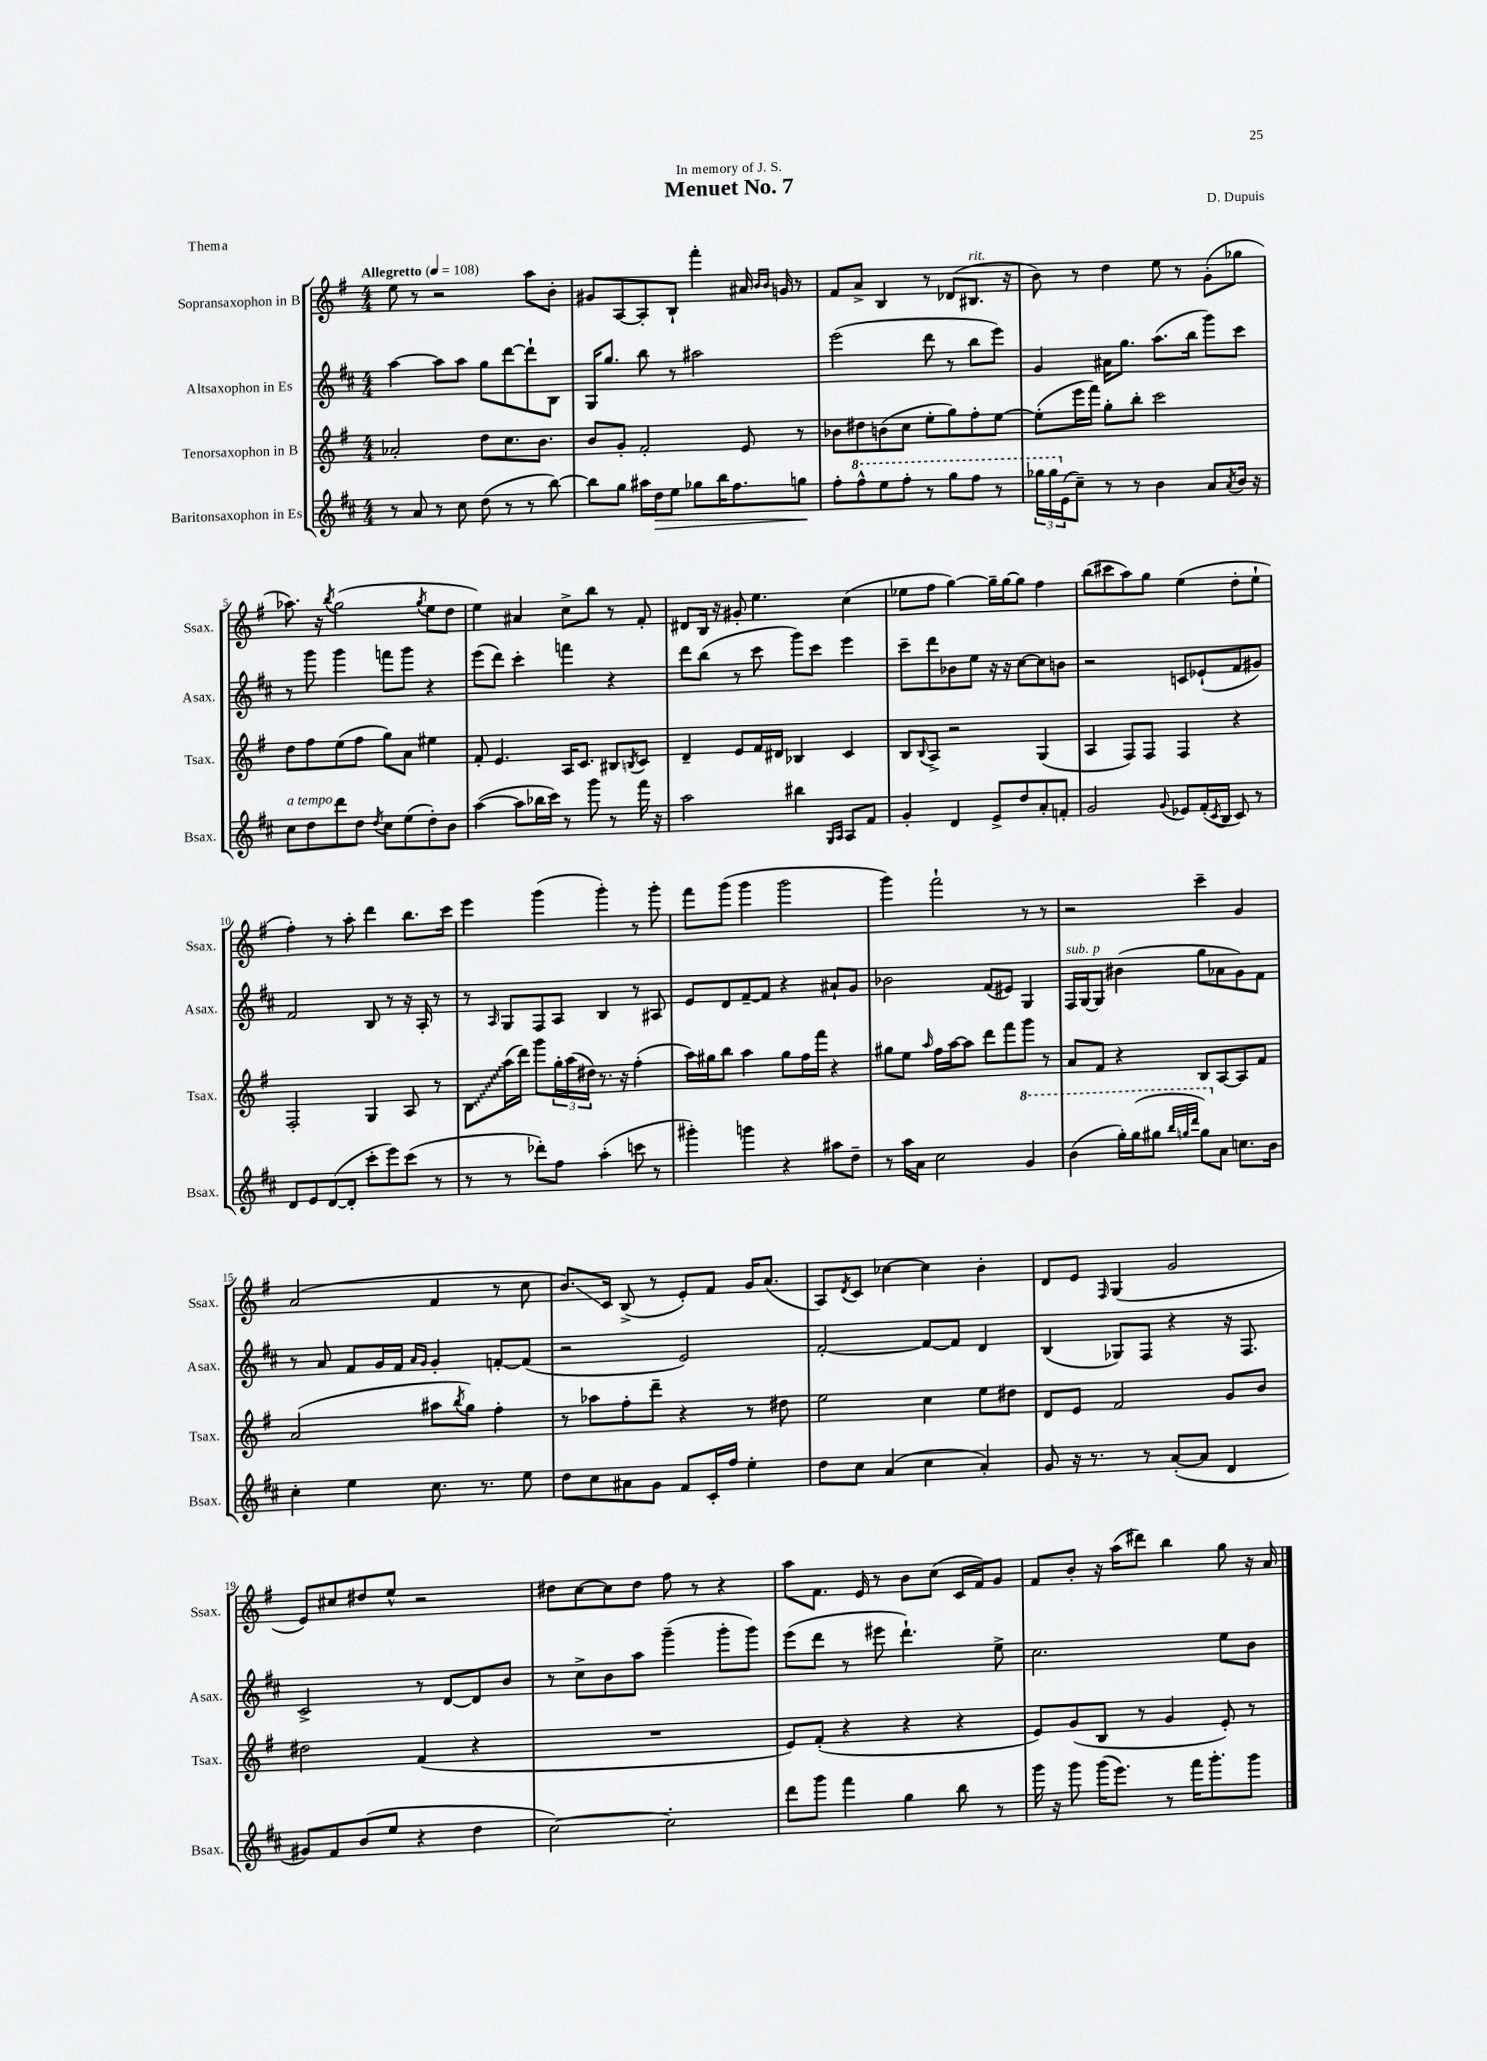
\header { title = "Menuet No. 7" composer = "D. Dupuis" dedication = "In memory of J. S." piece = "Thema" }
<<
\new StaffGroup <<
\new Staff = "s0" \with { instrumentName = "Sopransaxophon in B" shortInstrumentName = "Ssax." } {
    \clef treble \key g \major \numericTimeSignature \time 4/4 \tempo "Allegretto" 4 = 108
    e''8 r8 r2 a''8 b'8-. |
    gis'8 a8~ a8-. b8-! fis'''4-. ais'16 \grace { b'16 b'16 } g'16 r8 |
    fis'8 a'8-> b4 r8 des'8( bis8.^\markup { \italic "rit." } r16 |
    b'8) r8 d''4 e''8 r8 g'8-.( ges''8 |
    aes''8.) r16 \acciaccatura { b''8 } g''2( \acciaccatura { g''8 } e''8 d''8 |
    e''4) ais'4 c''8-> b''8 r8 fis'8-. |
    dis'8 b16 r16 gis'8-. e''4. c''4( |
    ees''8 fis''8 g''4~) g''16-- g''16~ g''8 fis''4 |
    b''8( cis'''8 a''8) g''8 e''4( d''8-. e''8-! |
    fis''4-.) r8 a''8-. d'''4 b''8. c'''16 |
    e'''4 g'''4( g'''4-.) r8 g'''8-. |
    fis'''8 g'''8( g'''4 g'''2 |
    g'''4) fis'''2-! r8 r8 |
    r2 c'''4-- g'4 |
    a'2( fis'4 r8 c''8 |
    b'8.\glissando) c'16 b8->( r8 e'8-.) fis'8 g'16 a'8.( |
    a8) \acciaccatura { d'8 } c'8 ces''4~ ces''4 b'4-. |
    d'8 e'8 \grace { fis16 } g4( g'2 |
    e'8) cis''8 dis''8 e''8-^ r2 |
    dis''8 c''8~ c''8 dis''8 fis''8 r8 r4 |
    a''8 fis'8. e'16 r8 b'8 c''8( c'16 fis'16) g'8 |
    fis'8 b'8-. r16 a''16( dis'''8) b''4 g''8 r16 a'16 \bar "|." |
}
\new Staff = "s1" \with { instrumentName = "Altsaxophon in Es" shortInstrumentName = "Asax." } {
    \clef treble \key d \major \numericTimeSignature \time 4/4
    a''4~ a''8 a''8 g''8 d'''8~ d'''8-! b8 |
    g16 g''8. b''8 r8 ais''2 |
    e'''2( d'''8 r8 b''8 e'''8) |
    g'4 ais'16 g''8. a''8.( b''16 g'''8) cis'''8 |
    r8 g'''8 g'''4 f'''8 g'''8 r4 |
    e'''8( d'''8) cis'''4-. f'''4 r4 |
    d'''8 b''8( r8 cis'''8 g'''8) cis'''8 e'''4 |
    cis'''8-- d'''8 bes'8 e''8 r16 r16 cis''8~ cis''8 b'8 |
    r2 c'8 ees'8-!( fis'8 gis'8) |
    fis'2 b8 r8 r16 a16-. r8 |
    r8 \grace { a16 } g8 fis8 a8 b4 r8 ais8 |
    e'8 d'8 fis'8~-- fis'8 r4 ais'8-! g'8 |
    bes'2 fis'8( eis'8) g4 |
    fis16^\markup { \italic "sub. p" } g16~ g8 bis'4( g''8 aes'8 g'8) fis'8 |
    r8 a'8 fis'8 g'16 fis'16 \grace { a'16 g'16 } g'4-. f'8~-. f'8( |
    r2 e'2) |
    fis'2~-. fis'8~ fis'8 d'4 |
    b4( ges8) fis8 r4 r16 fis8. |
    cis'2-> r8 d'8~ d'8 b'8 |
    r8 cis''8-> b'8 a''8 g'''4--( g'''8-. g'''8) |
    e'''8( d'''8 r8 eis'''8 d'''4.-!) e''8-> |
    cis''2. e''8 b'8 \bar "|." |
}
\new Staff = "s2" \with { instrumentName = "Tenorsaxophon in B" shortInstrumentName = "Tsax." } {
    \clef treble \key g \major \numericTimeSignature \time 4/4
    aes'2-. d''8 c''8. b'8. |
    b'8 g'8-. fis'2-. e'8 r8 |
    bes'8 dis''8 b'8( c''8 e''8-. g''8) fis''8-. e''8~ |
    e''8-.( e'''16 fis'''16) g''8-. b''8-. c'''2 |
    d''8 fis''8 e''8( fis''8 g''8) a'8 eis''4 |
    fis'8-. e'4. a16 c'8. bis8 \acciaccatura { b8 } c'8 |
    d'4-- e'8 fis'16 dis'16 bes4 c'4 |
    b8 \appoggiatura { b8 } a8-> r2 g4( |
    a4 fis8) fis8 fis4 r4 |
    fis2-. g4 a8 r8 |
    \once \override Glissando.style = #'zigzag b8\glissando a''16( d'''16) g'''8 \tuplet 3/2 { g''16-. a''16( dis''16) } r8. r16 fis''4-.( |
    a''16) gis''16 b''8 a''4 gis''8 fis''16 fis'''16 r4 |
    gis''8 e''8 \grace { a''16 } fis''16 a''16~ a''8 d'''8 fis'''8 g'''8 r8 |
    a'8 fis'8 r4 b8 a8~ a8 fis'8 |
    a'2( ais''8 \acciaccatura { b''8 } g''8) fis''4-. |
    r8 aes''8 fis''8-. d'''8-- r4 r8 dis''8 |
    e''2 c''4 e''8 dis''8 |
    d'8 e'8 fis'2 g'8 b'8 |
    dis''2 fis'4( r4 |
    R1 |
    e'8) fis'8-.( r4 r4 r4 |
    e'8) g'8( b8 r8 g'4 e'8-.) r8 \bar "|." |
}
\new Staff = "s3" \with { instrumentName = "Baritonsaxophon in Es" shortInstrumentName = "Bsax." } {
    \clef treble \key d \major \numericTimeSignature \time 4/4
    r8 a'8 r8 cis''8 d''8( r8 r8 b''8~) |
    b''8 g''8 ais''16 d''16\> e''8 ges''8 b''16 fis''8. g''8\! |
    fis''8-. \ottava #1 fis'''8-^ e'''8 fis'''8-. r8 g'''8 fis'''8 r8 |
    \tuplet 3/2 { ges'''16 ges'''16 \ottava #0 e'16( } cis''8--) r8 r8 b'4 a'8 \acciaccatura { a'8 } b'16 r16 |
    cis''8^\markup { \italic "a tempo" } d''8 d'''8 d''8 \acciaccatura { d''8 } cis''8 e''8( d''8-.) b'8 |
    a''4~( a''8 bes''16 cis'''16) r8 g'''8 r8 fis'''16 r16 |
    a''2 bis''4 \grace { g16 a16 } a8 fis'8 |
    g'4-. d'4 e'8-> d''8 a'8-. f'8-. |
    g'2 \appoggiatura { g'8 } ees'8 fis'16-.( \acciaccatura { cis'8 } b16 cis'8) r8 |
    d'8 e'8 d'8~( d'8-. cis'''8-. e'''8) cis'''8( r8 |
    r8 r8 des'''8-.) fis''8 a''4-.( c'''8 r8 |
    gis'''4-.) g'''4 r4 ais''8 d''8-- |
    r8 a''16 a'16 cis''2 \ottava #1 g''4 |
    b''4( g'''16-.) g'''16( gis'''8 \grace { b'''32 g'''32 d''''32 } g'''8) \ottava #0 a'8 c''8. b'16 |
    cis''4-. e''4 cis''8. r8. e''8 |
    d''8 cis''8 ais'8 g'8 fis'8 cis'16-. fis''16 e''4-. |
    d''8 cis''8 a'4( cis''4 a'4-.) |
    g'8 r16 r8. r8 a'8~-.( a'8 d'4 |
    gis'8) fis'8 b'8( e''8 r4 d''4 |
    cis''2~) cis''2-. |
    d'''8 g'''8 fis'''4 g''4 b''8 r8 |
    g'''16 r16 g'''8 g'''16( e'''8.) r8 fis'''16 g'''8.-. g'''8 \bar "|." |
}
>>
>>
